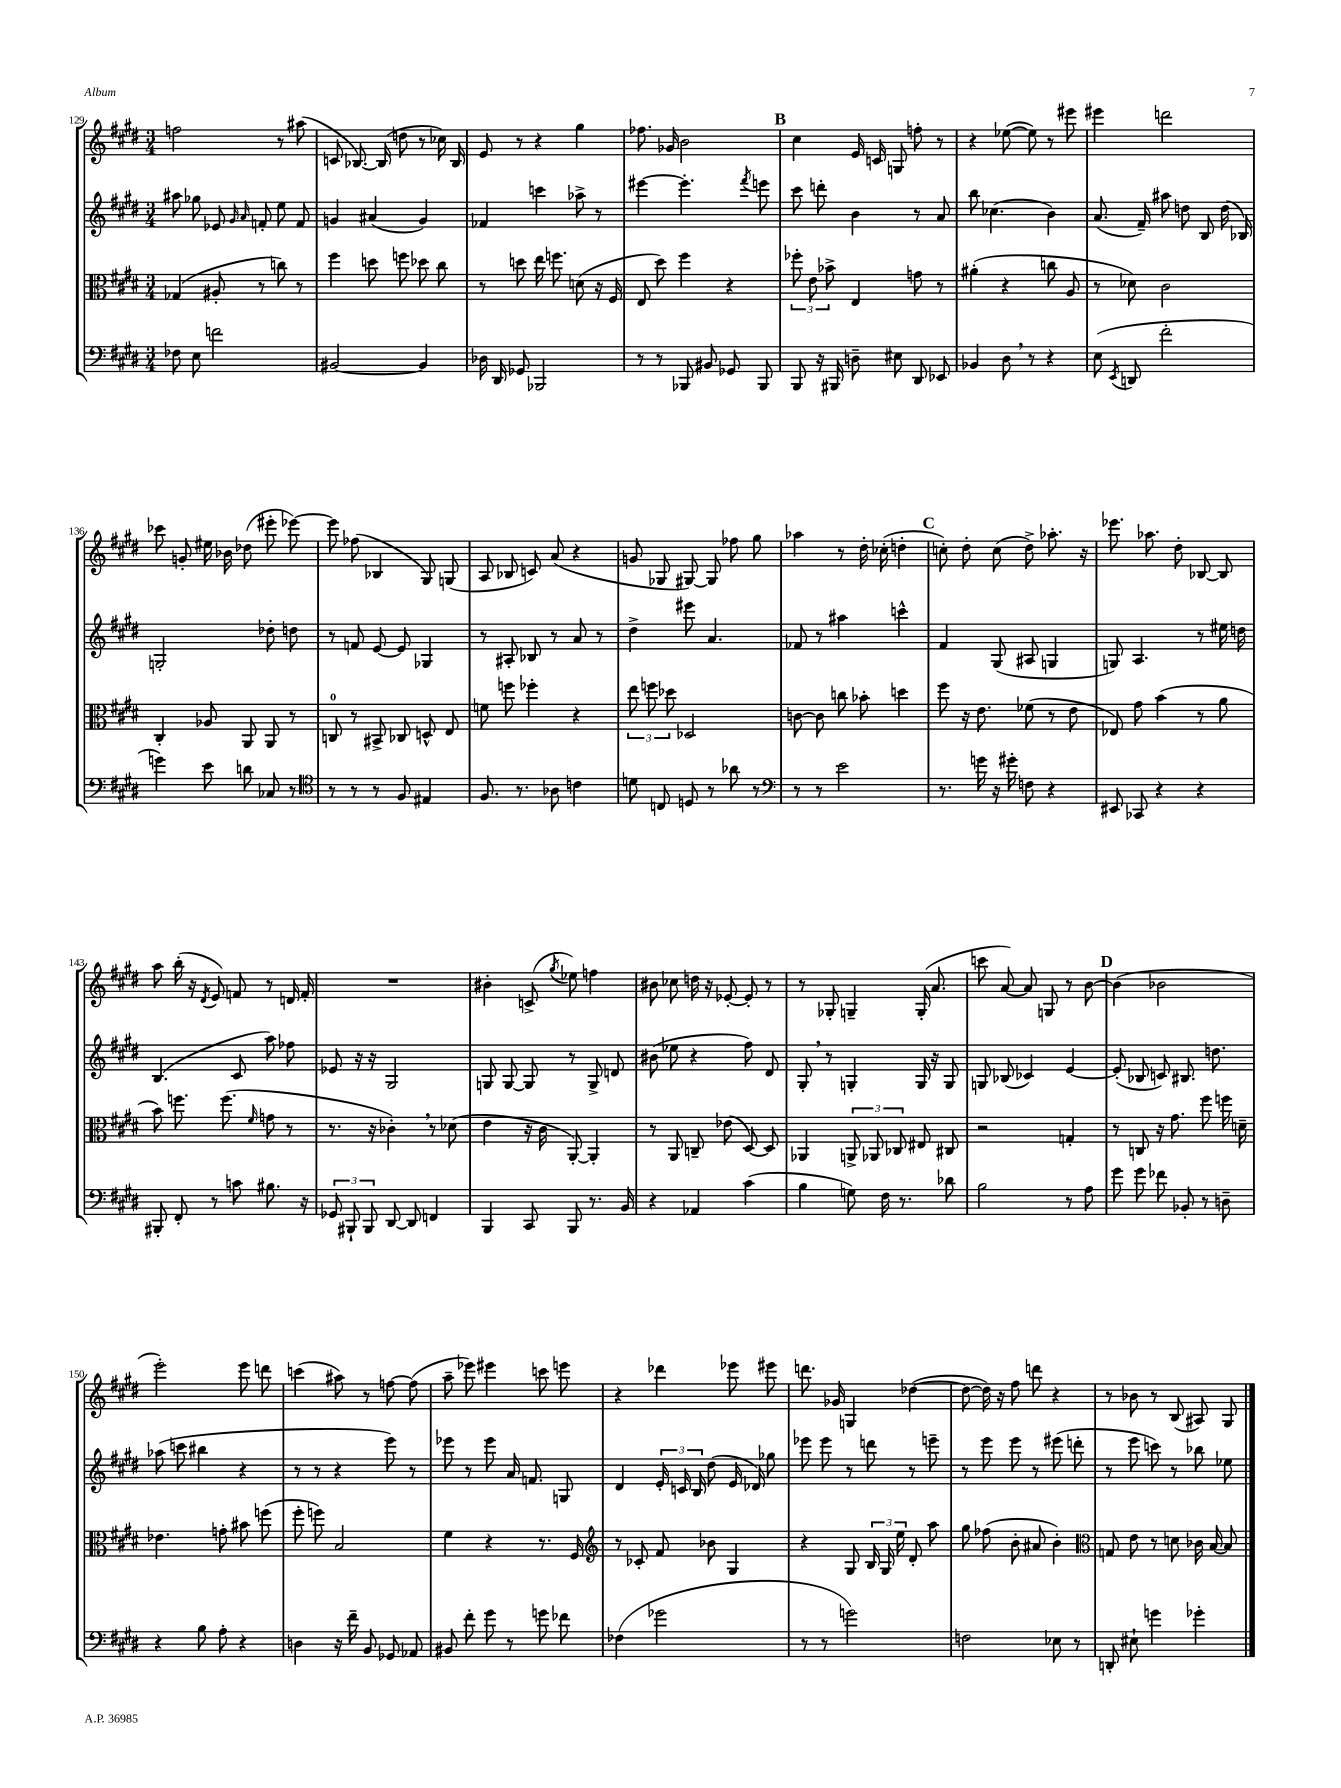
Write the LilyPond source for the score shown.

<<
\new StaffGroup <<
\new Staff = "s0" {
    \clef treble \key e \major \numericTimeSignature \time 3/4
    \autoBeamOff f''2 r8 ais''8( |
    c'8 bes8.~) bes16( d''8 r8 ces''16) bes16 |
    e'8 r8 r4 gis''4 |
    fes''8. ges'16 b'2 |
    \mark \markup { \bold "B" } cis''4 e'16 c'16 g8 f''8-. r8 |
    r4 ees''8~( ees''8) r8 eis'''8 |
    eis'''4 d'''2 |
    ces'''8 g'8-. eis''16 bes'16 des''8( eis'''8-. ees'''8~) |
    ees'''8 fes''8( bes4 gis8) g8( |
    a8 bes8 c'8) a'8( r4 |
    g'8 ges8 gis8~) gis8 fes''8 gis''8 |
    aes''4 r8 dis''16-. ces''16-.( d''4-. |
    \mark \markup { \bold "C" } c''8-.) dis''8-. c''8( dis''8->) aes''8.-. r16 |
    ees'''8. aes''8. dis''8-. bes8~ bes8 |
    a''8 b''16-.( r16 \acciaccatura { dis'8 } e'8) f'8 r8 d'16 f'16-. |
    R2. |
    bis'4-. c'8->( \acciaccatura { gis''8 } ees''8) f''4 |
    bis'8 ces''8 d''16 r16 ees'8~-. ees'8-. r8 |
    r8 ges8-. g4-- g16-.( a'8. |
    c'''8 a'8~) a'8 g8 r8 b'8~ |
    \mark \markup { \bold "D" } b'4( bes'2 |
    e'''2-.) e'''8 d'''8 |
    c'''4( ais''8) r8 f''8~ f''8( |
    a''8-- ees'''8) eis'''4 c'''8 e'''8 |
    r4 des'''4 ees'''8 eis'''8 |
    d'''8. ges'16 g4 des''4~( |
    des''8~ des''16) r16 fis''8 d'''8 r4 |
    r8 bes'8 r8 b8( ais8) gis8 \bar "|." |
}
\new Staff = "s1" {
    \clef treble \key e \major \numericTimeSignature \time 3/4
    \autoBeamOff ais''8 ges''8 ees'8 \grace { gis'16 a'16 } f'8-. e''8 f'8 |
    g'4 ais'4( g'4) |
    fes'4 c'''4 aes''8-> r8 |
    eis'''4~ eis'''4.-. \acciaccatura { fis'''8 } e'''8 |
    \mark \markup { \bold "B" } cis'''8 d'''8-. b'4 r8 a'8 |
    b''8 ces''4.( b'4) |
    a'8.( fis'16--) ais''8 d''8 b8 d''16( bes16) |
    g2-. des''8-. d''8 |
    r8 f'8 e'8~ e'8 ges4 |
    r8 ais8-. bes8 r8 a'8 r8 |
    dis''4-> eis'''8 a'4. |
    fes'8 r8 ais''4 c'''4-^ |
    \mark \markup { \bold "C" } fis'4 gis8( ais8 g4 |
    g8) a4. r8 eis''16 d''16 |
    b4.( cis'8 a''8) fes''8 |
    ees'8 r16 r16 gis2 |
    g8 g8~ g8 r8 g8-> d'8 |
    bis'8( ees''8 r4 fis''8) dis'8 |
    gis8-. \breathe r8 g4-. g16 r16 g8 |
    g8 bes8( ces'4) e'4~ |
    \mark \markup { \bold "D" } e'8-.( bes8 c'8) bis8. d''8. |
    aes''8( c'''8 bis''4 r4 |
    r8 r8 r4 e'''8) r8 |
    ees'''8 r8 ees'''8 a'16 f'8. g8 |
    dis'4 \tuplet 3/2 { e'16-. c'16 b16 } dis''8( e'16 des'16) ges''8 |
    ees'''8 ees'''8 r8 d'''8 r8 e'''8-- |
    r8 e'''8 e'''8 r8 eis'''8( d'''8-. |
    r8 e'''8 c'''8) r8 bes''8 ees''8 \bar "|." |
}
\new Staff = "s2" {
    \clef alto \key e \major \numericTimeSignature \time 3/4
    \autoBeamOff ges4( ais8-. r8 c''8) r8 |
    fis''4 d''8 f''8 des''8 cis''8 |
    r8 d''8 e''16 f''8. d'8( r16 fis16 |
    e8 dis''8) fis''4 r4 |
    \mark \markup { \bold "B" } \tuplet 3/2 { fes''8-. e'8 bes'8-> } e4 g'8 r8 |
    ais'4-.( r4 c''8 a8 |
    r8 des'8) cis'2 |
    cis4-. aes8 a,8 a,8 r8 |
    c8-0 r8 bis,8-> ces8 d8-^ e8 |
    f'8 f''8 fes''4-. r4 |
    \tuplet 3/2 { e''8 f''8 des''8 } des2 |
    c'8~ c'8 c''8 bes'8-. d''4 |
    \mark \markup { \bold "C" } fis''8 r16 e'8. fes'8( r8 e'8 |
    ees8) gis'8 b'4( r8 a'8 |
    b'8) f''8. f''8.( \grace { fis'16 } g'8 r8 |
    r8. r16 ces'4-.) \breathe r8 des'8( |
    e'4 r16 cis'16 a,8~-.) a,4-. |
    r8 a,8 c8-- ees'8( dis8~) dis8 |
    aes,4 \tuplet 3/2 { a,8-> aes,8 ces8 } eis8 cis8 |
    r2 g4-. |
    \mark \markup { \bold "D" } r8 c8 r16 gis'8. fis''8 f''16 d'16-- |
    ees'4. g'8-. bis'8 f''8( |
    fis''8-. f''8) b2 |
    fis'4 r4 r8. fis16 |
    \clef treble r8 ces'8-. fis'8 bes'8 gis4 |
    r4 gis8 \tuplet 3/2 { b16 gis16 e''16 } dis'8-. a''8 |
    gis''8 fes''8( b'8-. ais'8 b'4-.) |
    \clef alto g8 e'8 r8 d'8 ces'16 b16~ b8 \bar "|." |
}
\new Staff = "s3" {
    \clef bass \key e \major \numericTimeSignature \time 3/4
    \autoBeamOff fes8 e8 f'2 |
    bis,2~ bis,4 |
    des16 dis,16 ges,8 bes,,2 |
    r8 r8 bes,,8 bis,8 ges,8 bes,,8 |
    \mark \markup { \bold "B" } b,,8 r16 bis,,16 d8-- eis8 dis,8 ees,8 |
    bes,4 dis8 \breathe r8 r4 |
    e8( \acciaccatura { e,8 } d,8 fis'2-. |
    g'4) e'8 d'8 ces8 r8 |
    \clef tenor r8 r8 r8 fis8 eis4 |
    fis8. r8. aes8 c'4 |
    d'8 c8 d8 r8 aes'8 r8 |
    \clef bass r8 r8 e'2 |
    \mark \markup { \bold "C" } r8. g'16 r16 gis'16-. f8 r4 |
    eis,8 ces,8 r4 r4 |
    bis,,8-. fis,8-. r8 c'8 bis8. r16 |
    \tuplet 3/2 { ges,8 bis,,8-! bis,,8 } dis,8~ dis,8 f,4 |
    b,,4 cis,8 b,,8 r8. b,16 |
    r4 aes,4 cis'4( |
    b4 g8) fis16 r8. des'8 |
    b2 r8 a8 |
    \mark \markup { \bold "D" } gis'8 gis'8 fes'8 bes,8-. r8 d8-- |
    r4 b8 a8-. r4 |
    d4 r16 fis'16-- b,8 ges,8 aes,8 |
    bis,8 fis'8-. gis'8 r8 g'8 fes'8 |
    fes4( ges'2 |
    r8 r8 g'2) |
    f2 ees8 r8 |
    d,8-. eis8-! g'4 ges'4-. \bar "|." |
}
>>
>>
\layout { \context { \Score currentBarNumber = #129 } }
